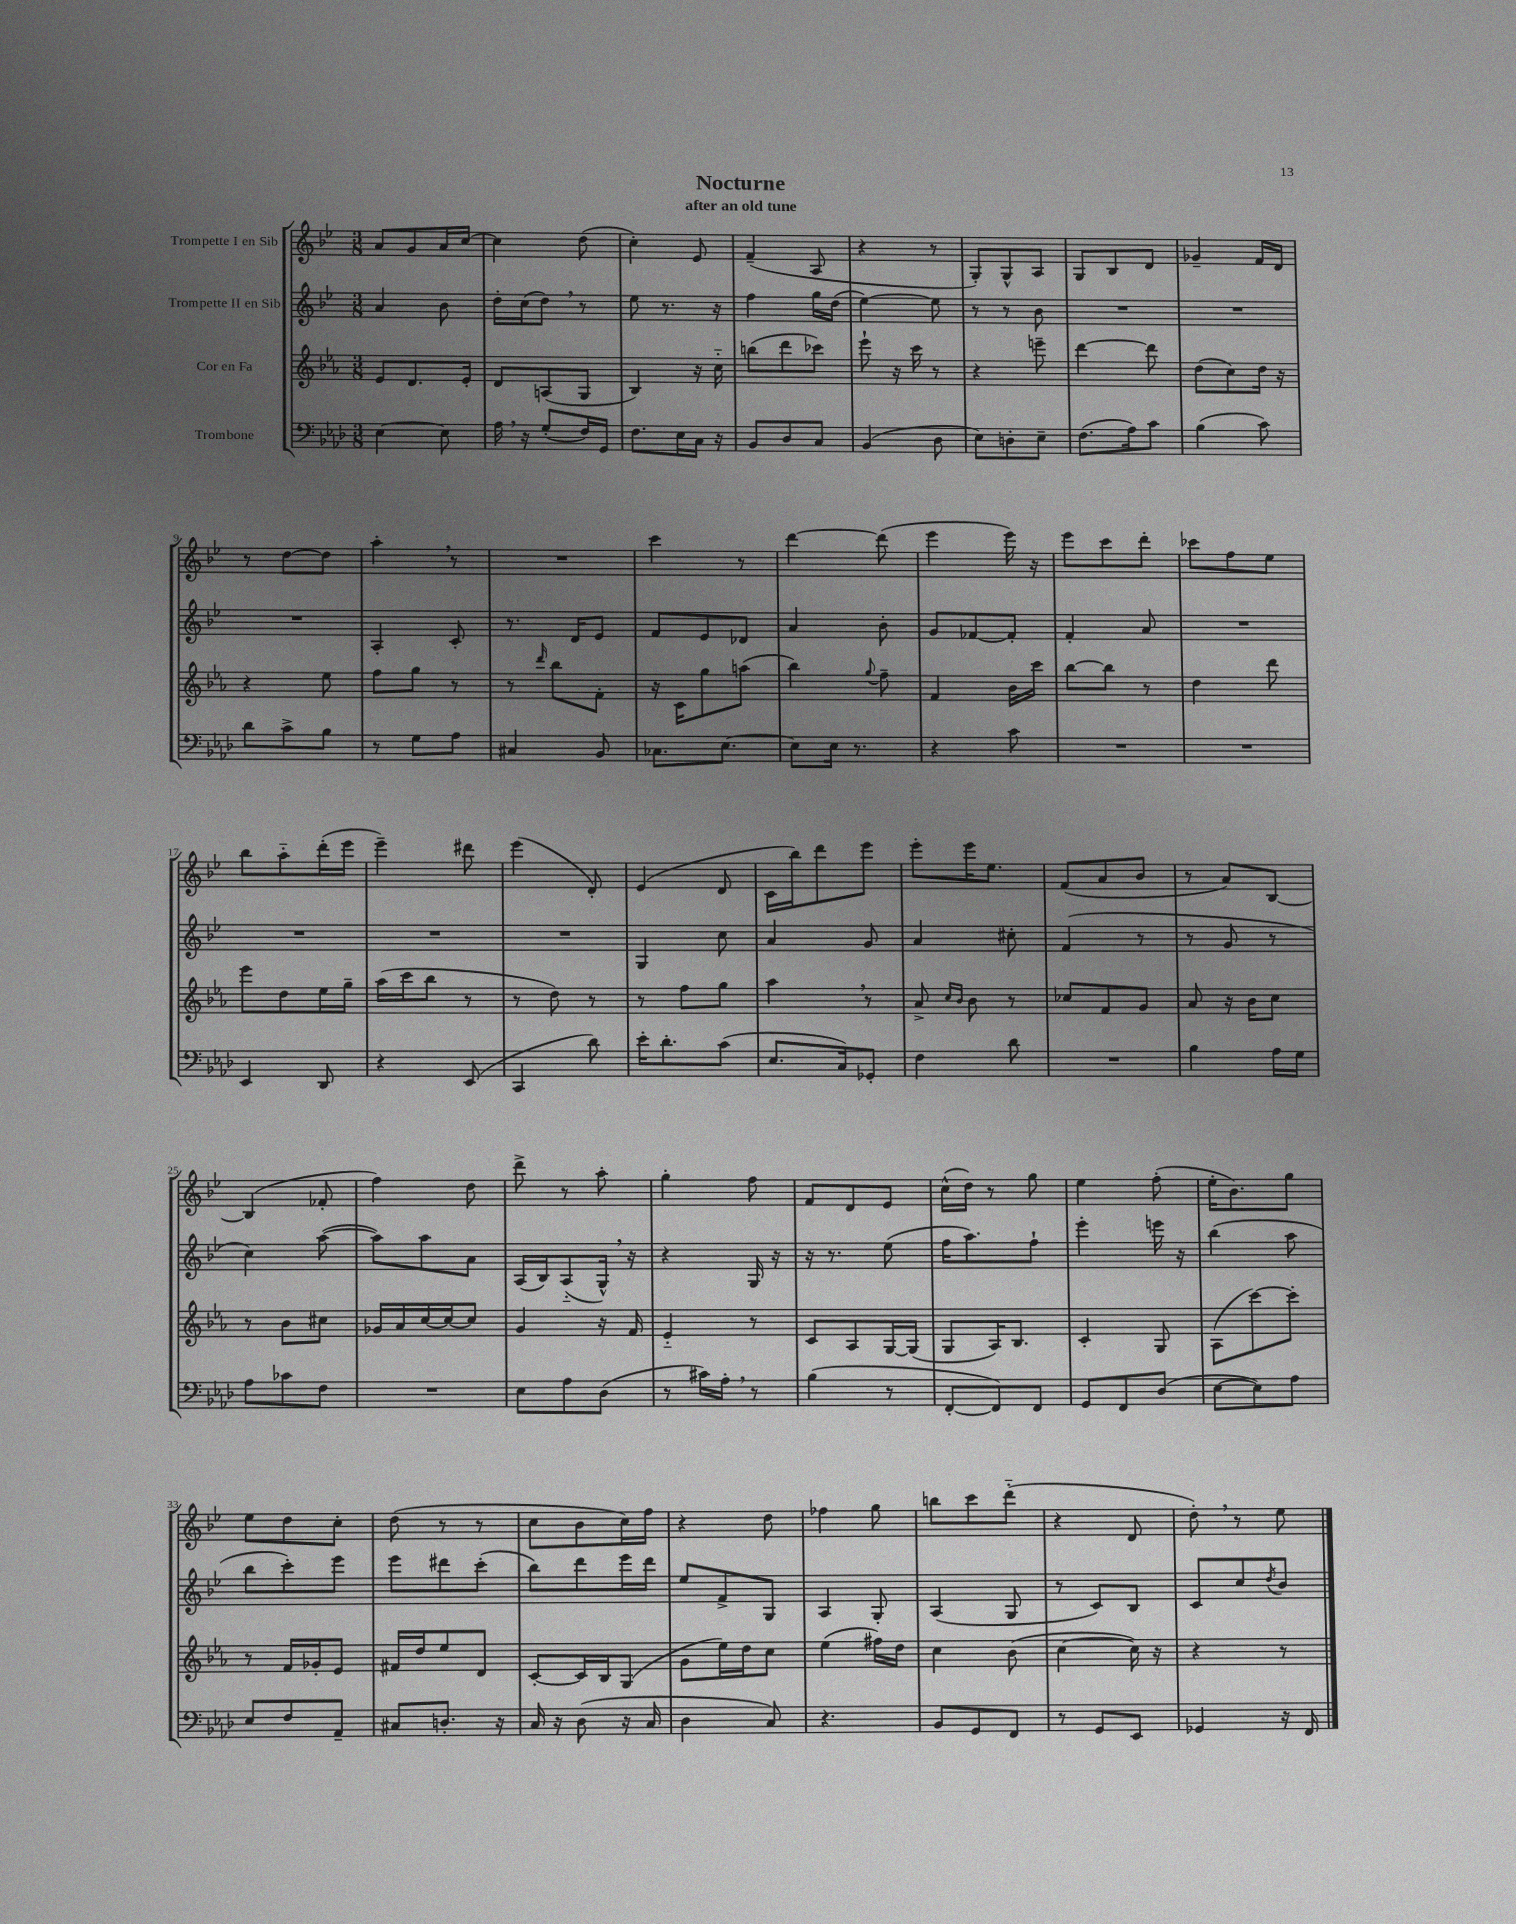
\header { title = "Nocturne" subtitle = "after an old tune" }
<<
\new StaffGroup <<
\new Staff = "s0" \with { instrumentName = "Trompette I en Sib" } {
    \clef treble \key bes \major \numericTimeSignature \time 3/8
    a'8 g'8 a'16 c''16~ |
    c''4 d''8( |
    c''4-.) ees'8 |
    f'4--( a8 |
    r4 r8 |
    g8-.) g8-^ a8 |
    g8 bes8 d'8 |
    ges'4-- f'16 d'16 |
    r8 d''8~ d''8 |
    a''4-. \breathe r8 |
    R4. |
    c'''4 r8 |
    d'''4~ d'''8( |
    ees'''4 ees'''16) r16 |
    ees'''8 c'''8 d'''8-. |
    ces'''8 f''8 ees''8 |
    bes''8 a''8-_ d'''16-.( ees'''16 |
    ees'''4--) dis'''8 |
    ees'''4( d'8-.) |
    ees'4( d'8 |
    c'16 bes''16) d'''8 ees'''8 |
    ees'''8-. ees'''16 ees''8. |
    f'8( a'8 bes'8 |
    r8 a'8) bes8~ |
    bes4( fes'8-. |
    f''4) d''8 |
    d'''8-> r8 a''8-. |
    g''4-. f''8 |
    f'8 d'8 ees'8 |
    c''16-^( d''16) r8 g''8 |
    ees''4 f''8-.( |
    ees''16-. bes'8.) g''8 |
    ees''8 d''8 c''8-. |
    d''8( r8 r8 |
    c''8 bes'8 c''16) f''16 |
    r4 d''8 |
    fes''4 g''8 |
    b''8 c'''8 d'''8-_( |
    r4 d'8 |
    d''8-.) \breathe r8 ees''8 \bar "|." |
}
\new Staff = "s1" \with { instrumentName = "Trompette II en Sib" } {
    \clef treble \key bes \major \numericTimeSignature \time 3/8
    a'4 bes'8 |
    d''16-. c''16( d''8) \breathe r8 |
    ees''8 r8. r16 |
    f''4 g''16 d''16( |
    ees''4~) ees''8 |
    r8 r8 bes'8 |
    R4. |
    R4. |
    R4. |
    a4-. c'8-. |
    r8. d'16 ees'8 |
    f'8 ees'8 des'8 |
    a'4 bes'8-. |
    g'8 fes'8~ fes'8-. |
    f'4-. a'8 |
    R4. |
    R4. |
    R4. |
    R4. |
    g4 c''8 |
    a'4 g'8 |
    a'4 cis''8-. |
    f'4( r8 |
    r8 g'8 r8 |
    c''4) a''8~( |
    a''8) a''8 a'8 |
    a16( bes16) a8-_( g16-^) \breathe r16 |
    r4 g16 r16 |
    r16 r8. ees''8( |
    f''16 a''8.) f''8-! |
    ees'''4-. e'''16 r16 |
    bes''4( a''8 |
    bes''8 c'''8-.) ees'''8 |
    ees'''8 dis'''8 c'''8-.( |
    bes''8) d'''8 ees'''16 d'''16 |
    ees''8 f'8-> g8 |
    a4 g8-. |
    a4( g8 |
    r8 c'8) bes8 |
    c'8 c''8 \acciaccatura { d''8 } bes'8 \bar "|." |
}
\new Staff = "s2" \with { instrumentName = "Cor en Fa" } {
    \clef treble \key ees \major \numericTimeSignature \time 3/8
    ees'8 d'8. ees'16-. |
    d'8 a8( g8 |
    bes4) r16 c''16-_ |
    b''8( d'''8 ces'''8) |
    ees'''8-! r16 c'''16 r8 |
    r4 e'''8-- |
    d'''4~ d'''8 |
    d''8( c''8) d''16 r16 |
    r4 ees''8 |
    f''8 g''8 r8 |
    r8 \grace { d'''16 } bes''8 f'8-. |
    r16 c'16 g''8 a''8( |
    bes''4) \appoggiatura { g''8 } f''8-- |
    f'4 bes'16 c'''16 |
    bes''8~ bes''8 r8 |
    d''4 d'''8 |
    ees'''8 d''8 ees''16 g''16-- |
    aes''16( c'''16 bes''8 r8 |
    r8 d''8) r8 |
    r8 f''8 g''8 |
    aes''4 \breathe r8 |
    aes'8-> \grace { c''16 bes'16 } bes'8 r8 |
    ces''8 f'8 g'8 |
    aes'8 r16 bes'16 c''8 |
    r8 bes'8 cis''8 |
    ges'16 aes'16 c''16~ c''16~ c''8 |
    g'4 r16 f'16 |
    ees'4-_ r8 |
    c'8 aes8 g16~ g16( |
    g8 aes16) bes8. |
    c'4-. g8 |
    aes8( c'''8~) c'''8-. |
    r8 f'16 ges'16-. ees'8 |
    fis'16 d''16 ees''8 d'8 |
    c'8~-. c'16 bes16 g8( |
    g'8 ees''16) d''16 c''8 |
    ees''4( fis''16) d''16 |
    c''4 bes'8( |
    c''4~ c''16) r16 |
    r4 r8 \bar "|." |
}
\new Staff = "s3" \with { instrumentName = "Trombone" } {
    \clef bass \key aes \major \numericTimeSignature \time 3/8
    ees4~ ees8 |
    aes16 \breathe r16 g8-.( f16) g,16 |
    f8. ees16 c16 r16 |
    bes,8 des8 c8 |
    bes,4( des8 |
    ees8) d8-. ees8-- |
    f8.( aes16) c'8 |
    bes4( c'8) |
    des'8 c'8-> bes8 |
    r8 g8 aes8 |
    cis4 bes,8 |
    ces8. ees8.~ |
    ees8 ees16 r8. |
    r4 c'8 |
    R4. |
    R4. |
    ees,4 des,8 |
    r4 ees,8( |
    c,4 des'8) |
    ees'16-. des'8.-. c'8( |
    ees8. c16) ges,8-. |
    f4 des'8 |
    R4. |
    bes4 aes16 g16 |
    aes8 ces'8 f8 |
    R4. |
    ees8 aes8 des8( |
    r8 cis'16) aes16-. \breathe r8 |
    bes4( r8 |
    f,8~-. f,8) f,8 |
    g,8 f,8 des8( |
    ees8~ ees8) aes8 |
    ees8 f8 aes,8-- |
    cis8 d8.-. r16 |
    c16 r16 des8( r16 c16 |
    des4 c8) |
    r4. |
    bes,8 g,8 f,8 |
    r8 g,8 ees,8 |
    ges,4 r16 f,16 \bar "|." |
}
>>
>>
